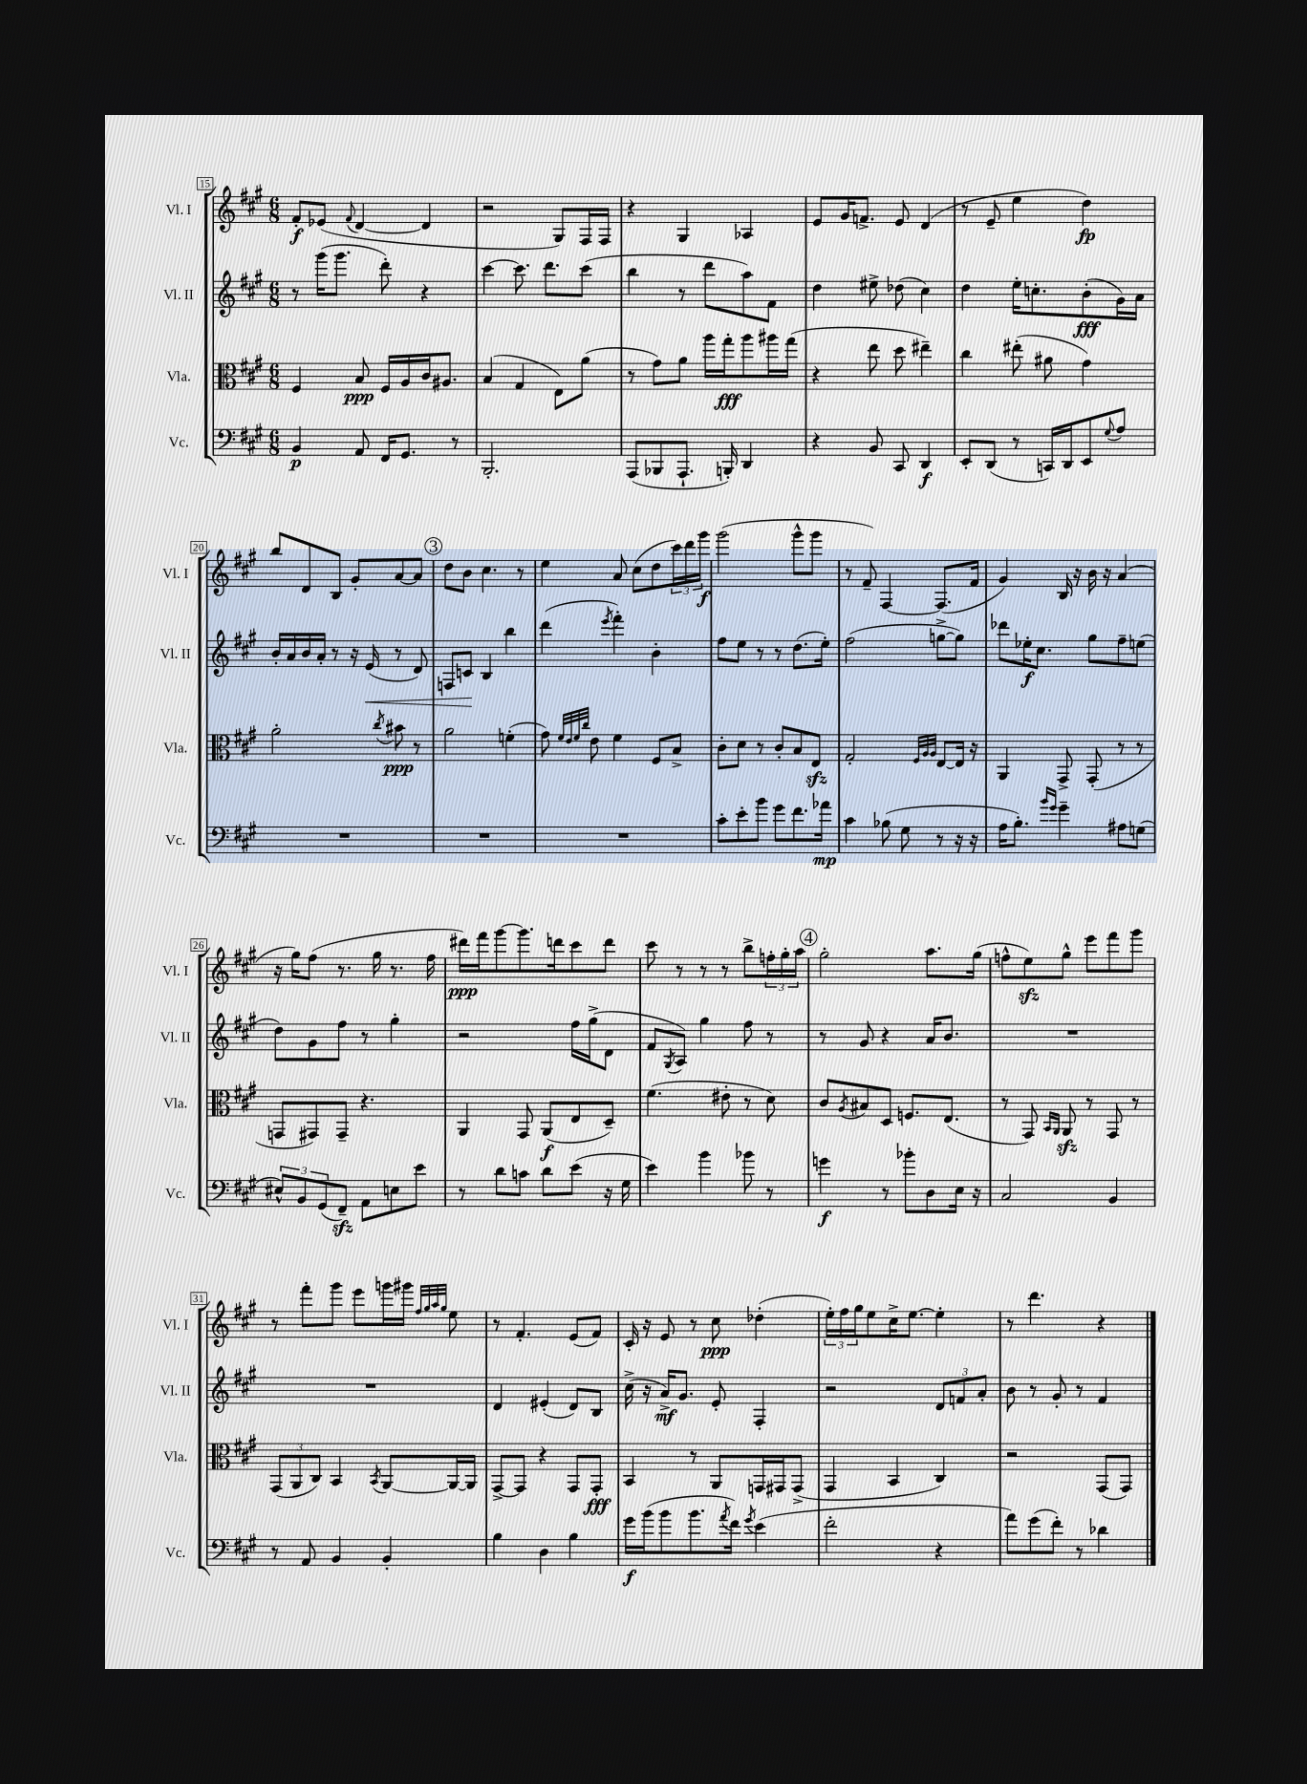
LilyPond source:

<<
\new StaffGroup <<
\new Staff = "s0" \with { instrumentName = "Vl. I" shortInstrumentName = "Vl. I" } {
    \clef treble \key a \major \numericTimeSignature \time 6/8
    fis'8-.\f ees'8( \appoggiatura { fis'8 } d'4~ d'4 |
    r2 gis8) fis16 fis16 |
    r4 gis4 aes4 |
    e'8 gis'16 f'8.-> e'8 d'4( |
    r8 e'8-- e''4 d''4\fp) |
    b''8 d'8 b8 gis'8-. a'8~ a'8 |
    \mark \markup { \circle "3" } d''8 b'8 cis''4. r8 |
    e''4 a'8 cis''8( d''8 \tuplet 3/2 { cis'''16) d'''16 gis'''16\f } |
    gis'''2( gis'''8-^ gis'''8 |
    r8 fis'8--) fis4~ fis8.( fis'16 |
    gis'4) b16 r16 b'16 r16 a'4( |
    r16 gis''16) fis''8( r8. gis''16 r8. fis''16 |
    dis'''16\ppp) fis'''16 gis'''8~ gis'''8. d'''16 cis'''8 d'''8 |
    cis'''8 r8 r8 r8 b''8-> \tuplet 3/2 { f''16-. gis''16-. a''16 } |
    \mark \markup { \circle "4" } gis''2-. a''8. gis''16( |
    f''8-^ e''8\sfz) gis''8-^ e'''8 fis'''8 gis'''8 |
    r8 fis'''8-. gis'''8 e'''8 g'''16 gis'''16 \grace { fis''32 gis''32 a''32 gis''32 } e''8 |
    r8 fis'4.-. e'8( fis'8) |
    cis'16-. r16 e'8 r8 cis''8\ppp des''4-.( |
    \tuplet 3/2 { e''16-.) fis''16 gis''16 } e''8 cis''16-> e''8.~ e''4-. |
    r8 d'''4. r4 \bar "|." |
}
\new Staff = "s1" \with { instrumentName = "Vl. II" shortInstrumentName = "Vl. II" } {
    \clef treble \key a \major \numericTimeSignature \time 6/8
    r8 gis'''16( gis'''8. d'''8-.) r4 |
    cis'''4~ cis'''8. d'''8. cis'''8( |
    b''4 r8 d'''8 a''8) fis'8 |
    d''4 eis''8-> des''8( cis''4) |
    d''4 e''16-. c''8.-. b'8-.\fff( gis'16) a'16 |
    b'16-. a'16 b'16 a'16-. r8 r16 e'16\<( r8 d'8) |
    \mark \markup { \circle "3" } f8 c'8\! b4 b''4 |
    d'''4( \acciaccatura { e'''8 } fis'''4-.) b'4-. |
    fis''8 e''8 r8 r8 d''8.( e''16-.) |
    fis''2( g''8~-> g''8) |
    des'''8 ees''16-.\f cis''8. gis''8 fis''8-- e''8( |
    d''8) gis'8 fis''8 r8 gis''4-. |
    r2 fis''16 gis''16->( d'8 |
    fis'8 \acciaccatura { gis8 } a8) gis''4 fis''8 r8 |
    \mark \markup { \circle "4" } r8 gis'8 r4 a'16 b'8. |
    R2. |
    R2. |
    d'4 eis'4-.( d'8) b8 |
    cis''16->( r16 a'16->\mf) gis'8. e'8-. fis4-. |
    r2 \tuplet 3/2 { d'8 f'8 a'8-. } |
    b'8 r8 gis'8-. r8 fis'4 \bar "|." |
}
\new Staff = "s2" \with { instrumentName = "Vla." shortInstrumentName = "Vla." } {
    \clef alto \key a \major \numericTimeSignature \time 6/8
    fis4 b8\ppp fis16 a16 cis'16 ais8. |
    b4( gis4 e8) a'8( |
    r8 gis'8) a'8 a''16 gis''16-.\fff a''8 ais''16 gis''16( |
    r4 e''8 d''8 eis''4--) |
    cis''4 eis''8-.( ais'8 gis'4) |
    a'2-. \acciaccatura { cis''8 } bis'8\ppp r8 |
    \mark \markup { \circle "3" } a'2 f'4-.( |
    gis'8) \grace { fis'32 e'32 fis'32 cis''32 } e'8 fis'4 fis8 b8-> |
    cis'8-. d'8 r8 cis'8-. b8 e8\sfz |
    gis2-. \grace { fis32 a32 a32 } e8~ e16 r16 |
    a,4 gis,8-> gis,8-.( r8 r8 |
    g,8 gis,8) gis,8-- r4. |
    a,4 gis,8 a,8\f( e8 d8--) |
    fis'4.( eis'8-. r8 d'8) |
    \mark \markup { \circle "4" } cis'8 \acciaccatura { a8 } bis8 d8 f8. e8.( |
    r8 gis,8) \grace { b,16 a,16 } a,8\sfz r8 gis,8 r8 |
    \tuplet 3/2 { gis,8( a,8 cis8) } b,4 \acciaccatura { b,8 } a,8~ a,16~ a,16 |
    gis,8~-> gis,8 r4 gis,8 gis,8-.\fff |
    b,4 r8 a,8 g,16 gis,16 gis,8->( |
    gis,4 b,4 cis4) |
    r2 gis,8( gis,8) \bar "|." |
}
\new Staff = "s3" \with { instrumentName = "Vc." shortInstrumentName = "Vc." } {
    \clef bass \key a \major \numericTimeSignature \time 6/8
    b,4\p a,8 fis,16 gis,8. r8 |
    b,,2.-. |
    a,,8( bes,,8 a,,8.-! b,,16-.) d,4 |
    r4 b,8 cis,8 d,4\f |
    e,8-. d,8( r8 c,16) d,16 e,8 \appoggiatura { gis8 } a8 |
    R2. |
    \mark \markup { \circle "3" } R2. |
    R2. |
    cis'8-. e'8-. b'8 gis'8 fis'8. aes'16\mp |
    cis'4 bes8( gis8 r8 r16 r16 |
    a16 b8.-.) \grace { b'16 gis'16 } gis'4-- ais8 g8( |
    \tuplet 3/2 { eis8-^) b,8 gis,8( } fis,8--\sfz) a,8 e8 e'8 |
    r8 d'8 c'8 d'8 e'8( r16 gis16 |
    e'4) b'4 bes'8 r8 |
    \mark \markup { \circle "4" } g'4\f r8 bes'8-. d8 e16 r16 |
    cis2 b,4 |
    r8 a,8 b,4 b,4-. |
    b4 d4 b4 |
    gis'16\f b'16( b'8 b'8. \acciaccatura { a'8 } fis'16) \acciaccatura { gis'8 } e'4( |
    fis'2-. r4 |
    a'8) gis'8( fis'8-.) r8 des'4 \bar "|." |
}
>>
>>
\layout { \context { \Score currentBarNumber = #15 \override BarNumber.stencil = #(make-stencil-boxer 0.1 0.3 ly:text-interface::print) } }
